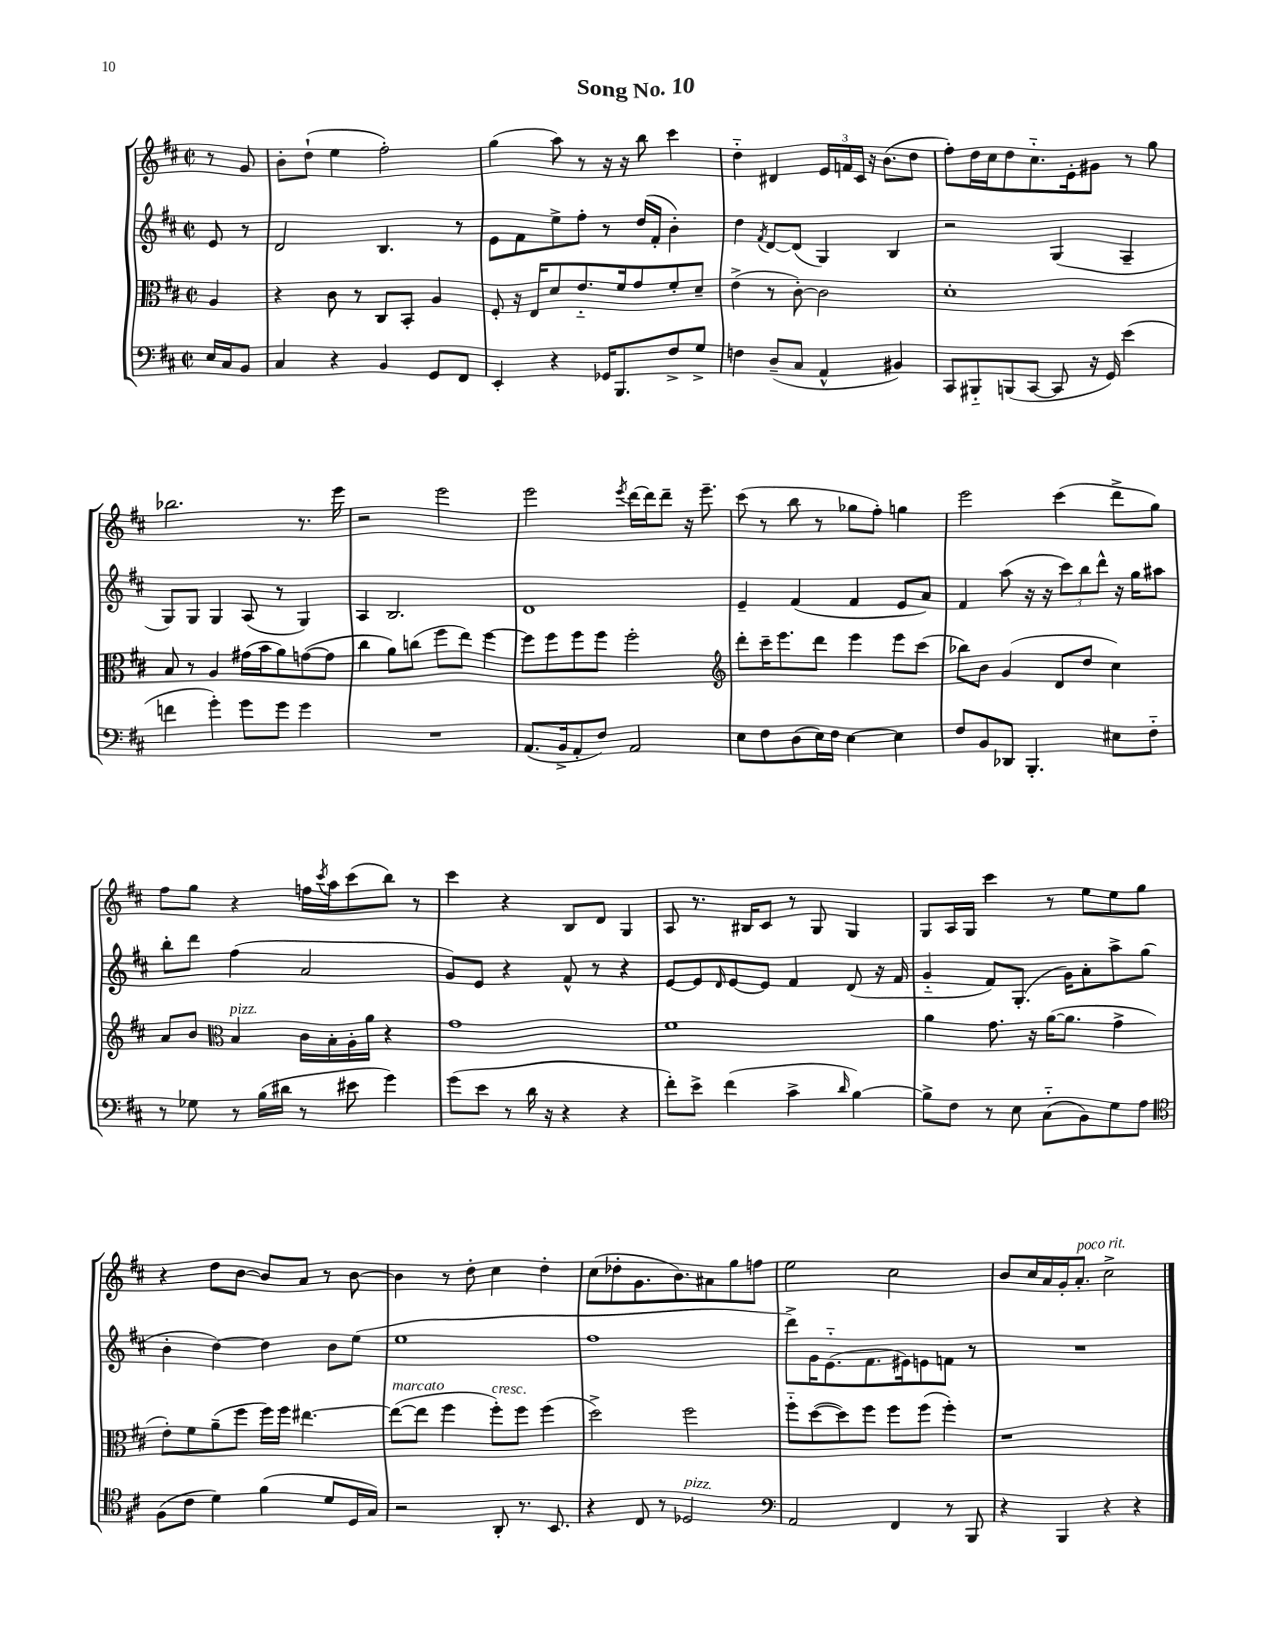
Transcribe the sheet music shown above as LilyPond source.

\header { title = "Song No. 10" }
<<
\new StaffGroup <<
\new Staff = "s0" {
    \clef treble \key d \major \defaultTimeSignature \time 2/2 \partial 4
    r8 g'8 |
    b'8-. d''8-!( e''4 fis''2-.) |
    g''4( a''8) r8 r16 r16 b''8 cis'''4 |
    d''4-_ dis'4 \tuplet 3/2 { e'16 f'16 cis'16 } r16 b'8.( d''8 |
    fis''8-.) d''16 cis''16 d''8 cis''8.-_ e'16-. gis'8 r8 g''8 |
    bes''2. r8. e'''16 |
    r2 e'''2 |
    e'''2 \acciaccatura { e'''8 } d'''16~ d'''16 d'''8-- r16 e'''8.-- |
    cis'''8( r8 b''8 r8 ges''8 fis''8-.) g''4 |
    e'''2 cis'''4( d'''8-> g''8) |
    fis''8 g''8 r4 f''16 \acciaccatura { cis'''8 } a''16 cis'''8( b''8) r8 |
    cis'''4 r4 b8 d'8 g4 |
    a8 r8. bis16 cis'8 r8 g8 g4 |
    g8 a16 g16 cis'''4 r8 e''8 e''8 g''8 |
    r4 d''8 b'8~ b'8 a'8 r8 b'8~ |
    b'4 r8 d''8-. cis''4 d''4-. |
    cis''8( des''8-. g'8. b'8.) ais'8 g''8 f''8 |
    e''2 cis''2 |
    b'8 cis''16 a'16 g'16-. a'8.-.^\markup { \italic "poco rit." } cis''2-> \bar "|." |
}
\new Staff = "s1" {
    \clef treble \key d \major \defaultTimeSignature \time 2/2 \partial 4
    e'8 r8 |
    d'2 b4. r8 |
    e'8 fis'8 e''8-> fis''8-. r8 d''16( fis'16-. b'4-.) |
    d''4 \acciaccatura { fis'8 } d'8~ d'8( g4) b4 |
    r2 g4( a4-- |
    g8) g8 g4 a8( r8 g4) |
    a4 b2. |
    d'1 |
    e'4-- fis'4( fis'4 e'8 a'8) |
    fis'4 a''8( r16 r16 \tuplet 3/2 { cis'''8) b''8 d'''8-^ } r16 g''16 ais''8 |
    b''8-. d'''8 fis''4( a'2 |
    g'8) e'8 r4 fis'8-^ r8 r4 |
    e'8~ e'8 \grace { d'16 } e'8~ e'8 fis'4 d'8( r16 fis'16 |
    g'4-_ fis'8) g8.-.( g'16) a'8-. a''8-> g''8( |
    b'4-. d''4~) d''4 b'8 e''8( |
    e''1 |
    fis''1 |
    d'''8->) g'16 e'8.-_( fis'8. eis'16) e'8 f'8 r8 |
    R1 \bar "|." |
}
\new Staff = "s2" {
    \clef alto \key d \major \defaultTimeSignature \time 2/2 \partial 4
    a4 |
    r4 cis'8 r8 cis8 b,8-. a4 |
    fis8-. r16 e16 d'8 e'8.-_ fis'16 g'8 fis'8-. d'8-- |
    e'4->( r8 cis'8~-.) cis'2 |
    d'1-. |
    b8 r8 a4 gis'16( b'16 a'8) g'8~( g'8 |
    cis''4 a'8) c''8( fis''8 e''8) fis''4~ |
    fis''8 fis''8 fis''8 fis''8 fis''2-. |
    \clef treble d'''8-. cis'''16-- e'''8. d'''8 e'''4 e'''8 cis'''8( |
    bes''8) b'8 g'4( d'8 d''8 cis''4) |
    a'8 b'8 \clef alto b4^\markup { \italic "pizz." } cis'16 b16-. a16-. a'16 r4 |
    g'1 |
    fis'1 |
    a'4 g'8. r16 a'16~( a'8. g'4-> |
    e'8-.) fis'8 a'8--( fis''8 fis''16) fis''16 eis''4.~ |
    eis''8~^\markup { \italic "marcato" }( eis''8 fis''4 fis''8-.^\markup { \italic "cresc." }) fis''8 fis''4( |
    d''2->) fis''2 |
    fis''8-_ d''8~( d''8) fis''8 fis''8 fis''8( fis''4-.) |
    r1 \bar "|." |
}
\new Staff = "s3" {
    \clef bass \key d \major \defaultTimeSignature \time 2/2 \partial 4
    e16 cis16 b,8 |
    cis4 r4 b,4 g,8 fis,8 |
    e,4-. r4 ges,16 b,,8. fis8-> g8-> |
    f4 d8--( cis8 a,4-^ bis,4) |
    cis,8 bis,,8-_ b,,8( cis,8~ cis,8 r16 g,16) e'4( |
    f'4 g'4-.) g'8 g'8 g'4 |
    R1 |
    a,8.( b,16-> a,8-. fis8) a,2 |
    e8 fis8 d8( e16) fis16 e4~ e4 |
    fis8 b,8 des,8 b,,4.-. eis8 fis8-_ |
    r8 ges8 r8 b16( dis'16 r8 eis'8 g'4) |
    g'8( e'8 r8 d'16 r16 r4 r4 |
    fis'8-.) e'8-> fis'4( cis'4-> \grace { d'16 } b4~) |
    b8-> fis8 r8 e8 cis8-_( b,8) g8 a8 |
    \clef tenor fis8( cis'8 d'4) fis'4( d'8 d16 g16) |
    r2 a,8-. r8. b,8. |
    r4 cis8 r8 des2^\markup { \italic "pizz." } |
    \clef bass a,2 fis,4 r8 b,,8 |
    r4 b,,4 r4 r4 \bar "|." |
}
>>
>>
\layout { \context { \Score \remove "Bar_number_engraver" } }
